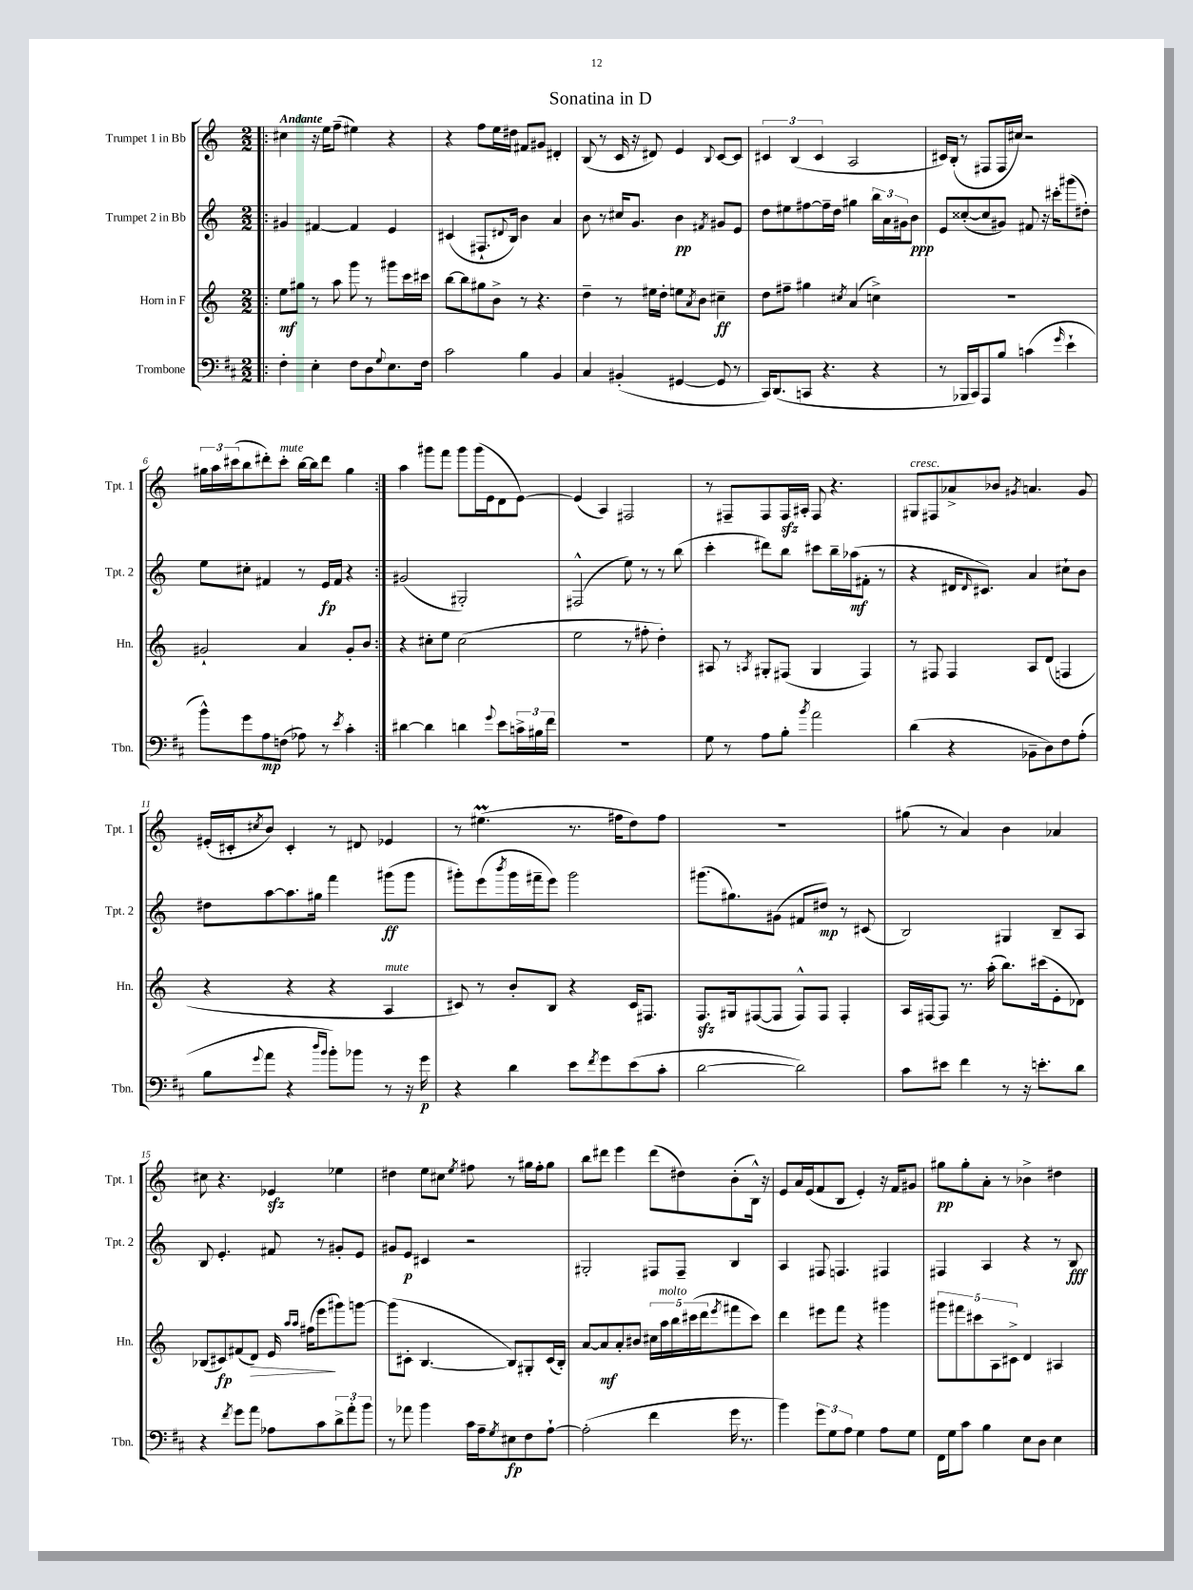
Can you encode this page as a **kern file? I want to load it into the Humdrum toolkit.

**kern	**kern	**kern	**kern
*staff4	*staff3	*staff2	*staff1
*clefF4	*clefG2	*clefG2	*clefG2
*k[f#c#]	*k[]	*k[]	*k[]
*M2/2	*M2/2	*M2/2	*M2/2
=!|:	=!|:	=!|:	=!|:
4F#'	8ee	4g#	4cc#
.	8gg#	.	.
4E'	8r	[4f#	16r
.	.	.	16ee
.	8aa	.	(8ff~
8F#	8ggg	4f#]	4ee#)
8D	8r	.	.
8qqG	.	.	.
8.E	8ggg#	4e	4r
.	16ccc	.	.
16F#	16ccc#	.	.
=	=	=	=
2c#	[8bb	(4c#	4r
.	8bb]	.	.
.	8gg#	8.F#`	8ff
.	8b^	.	16ee
.	.	8qqd#	.
.	.	16B)	16dd#
4B	8r	4b	8f#
.	4.r	.	8g#
4BB	.	4a	4d#'
=	=	=	=
4C#	4dd~	8b	(8B
.	.	8r	8r
(4BB#'	8r	16cc#	16c
.	.	8.g	16r
.	16ee#	.	8d#)
.	16dd'	.	.
[4GG#	8ee	4b	4e
.	8qa	.	.
.	8b	.	.
.	.	8qf#	8qqB
8GG#]	4cc#~	8g#	[8c
8r	.	8e	8c]
=	=	=	=
16CC#)	8dd	8dd	6c#
(8.DD	.	.	.
.	8ff#~	8ee#	.
.	.	.	(6B
8CC	4gg#	[8ff#	.
.	.	.	6c#
4.r	.	16ff#~]	.
.	.	16dd	.
.	8qcc#	.	.
.	(4a	4gg#	2A
4r	4cc^)	24bb	.
.	.	24a	.
.	.	24g#	.
.	.	8b	.
=	=	=	=
8r	1r	8e	16c#)
.	.	.	(16B'
16BBB-	.	([8cc##'	8r
16CC#)	.	.	.
8AAA	.	8cc##]	8F#
8B	.	8g#)	16F#
.	.	.	16cc#)
(4c	.	8f#	2r
.	.	16r	.
.	.	16ccc#'	.
16qqg	.	.	.
4e`	.	(8ggg#	.
.	.	8dd#')	.
=	=	=	=
8b^^)	2g#`	8ee	24gg#
.	.	.	24aa
.	.	.	(24ccc#
8g	.	8cc#'	8bb
8A	.	4f#	8ddd#')
(8F	.	.	8ccc#'
8A-)	4a	8r	[16bb
.	.	.	16bb]
8r	.	16e	8ddd#
.	.	16f#	.
8qe	.	.	.
4c#'	8g#'	4r	4gg#
.	8b	.	.
=:|!	=:|!	=:|!	=:|!
[4d#	4r	(2g#	4aa
4d#]	8cc#'	.	8ggg#
.	8ee	.	8fff
4d	(2cc#	2G#')	8ggg#
.	.	.	(16ggg#
.	.	.	16e
8qqg	.	.	.
8e	.	.	8d
24c^	.	.	[8e)
24B#	.	.	.
24f#	.	.	.
=	=	=	=
1r	2ee	(2F#^^	(4e]
.	.	.	4A)
.	8r	8ee)	2F#
.	8ff#'	8r	.
.	4dd')	8r	.
.	.	(8bb	.
=	=	=	=
8G	8A#	4ccc'	8r
8r	8r	.	8F#~
.	8qA	.	.
8A	8G#'	8ddd#)	8F#
8B'	(8F#	8bb	16F#
.	.	.	16A#'
8qb	.	.	.
2a	4G#	8ccc#	8F#
.	.	16bb~	4.r
.	.	(16aa-	.
.	4F#)	8f#'	.
.	.	8r	.
=	=	=	=
(4d	8r	4r	8G#
.	8F#	.	8F#
4r	4F#	16d#	8a-^
.	.	16qqd#	.
.	.	8.c#)	.
.	.	.	8b-
.	.	.	8qg#
8BB-~	8A	4a	4.a
8D)	(8d	.	.
8F#	4F	8cc#`	.
(8A'	.	8b	8g#
=	=	=	=
8B	4r	8dd#	(16e#'
.	.	.	16c#'
8qqg	.	.	8qcc#
8a	.	[8aa	8b)
4r	4r	8.aa]	4c#'
.	.	16gg#	.
16qqdd	.	.	.
16qqb	.	.	.
8b')	4r	4fff	8r
8b-	.	.	8d#
8r	4A	(8ggg#	4e-
16r	.	8ggg#	.
16g	.	.	.
=	=	=	=
4r	8c#)	8ggg#')	8r
.	8r	(8eee	(4.ee#
.	.	8qbbb	.
4d	8b'	16ggg#	.
.	.	16fff#~	.
.	8B	8eee)	.
8e	4r	2ggg#	8.r
8qf#	.	.	.
8g	.	.	.
.	.	.	16ff#
(8e	16c#	.	8dd)
.	8.F#	.	.
8c#'	.	.	8ff#
=	=	=	=
[2d	8.F	(8.ggg#	1r
.	16G#	8.gg#)	.
.	([8F#	.	.
.	8F#]	(8g#	.
2d])	8F#^^)	8f#	.
.	8F#	8dd#)	.
.	4F#'	8r	.
.	.	(8c#	.
=	=	=	=
8c#	16A	2B)	(8gg#
.	[16F#	.	.
8e#	8F#]	.	8r
4f#	8.r	.	4a)
.	(16aa'	.	.
8r	8.bb)	4G#	4b
16r	.	.	.
8.e'	(16ccc#	.	.
.	8e'	8B~	4a-
8d	8d-)	8A	.
=	=	=	=
4r	(8B-	8B	8cc#
.	8c#)	4.e'	4.r
8qf#	.	.	.
8g	(8f#	.	.
8a	8d)	.	.
8A-	16e	8f#	4e-
.	16qqaa	.	.
.	16qqaa	.	.
.	(16ff#	.	.
8c#	8eee	8r	.
12d^	8ggg#)	8g#'	4ee-
12a'	.	.	.
.	[8ggg	8e	.
12b	.	.	.
=	=	=	=
8r	(8ggg]	8g#	4dd#
8a-	8c#'	8e	.
4b	[4.B	4c#	8ee
.	.	.	8cc#
.	.	.	8qee
16c#	.	2r	8ff#
16A~	.	.	.
8qG	.	.	.
8E#	8B])	.	8r
8F#	8G#'	.	16gg#
.	.	.	16ff#'
[8A`	(16c#	.	8gg#
.	16B')	.	.
=	=	=	=
(2A']	[8a	2G#'	8bb
.	8a]	.	8ddd#
.	8a'	.	4eee
.	8b#	.	.
4f#	20cc#	8F#	(8ddd#
.	20aa	.	.
.	20bb	.	.
.	.	8F#~	8dd#)
.	(20ccc#	.	.
.	20ddd	.	.
.	8qeee	.	.
16g	8fff#	4B	(8b'
8.r	.	.	.
.	8ccc#)	.	16B^^)
.	.	.	16r
=	=	=	=
4b)	4ddd	4A	8e
.	.	.	16a
.	.	.	(16e
12g	8eee#	8F#	8f
12G	.	.	.
.	8fff	4.F	8B
12A	.	.	.
4G	4r	.	4e')
8A	4ggg#	4F#	16r
.	.	.	16f
8G	.	.	8g#
=	=	=	=
16FF#	10ggg#	4F#	8gg#
16G	.	.	.
.	10fff#	.	.
8c#	.	.	8gg#'
.	10ccc#	.	.
4B	.	4A	8a'
.	10A	.	.
.	.	.	8r
.	10c#^	.	.
8E	4d	4r	4b-^
8D	.	.	.
4E	4A#	8r	4dd#
.	.	8B	.
==	==	==	==
*-	*-	*-	*-
